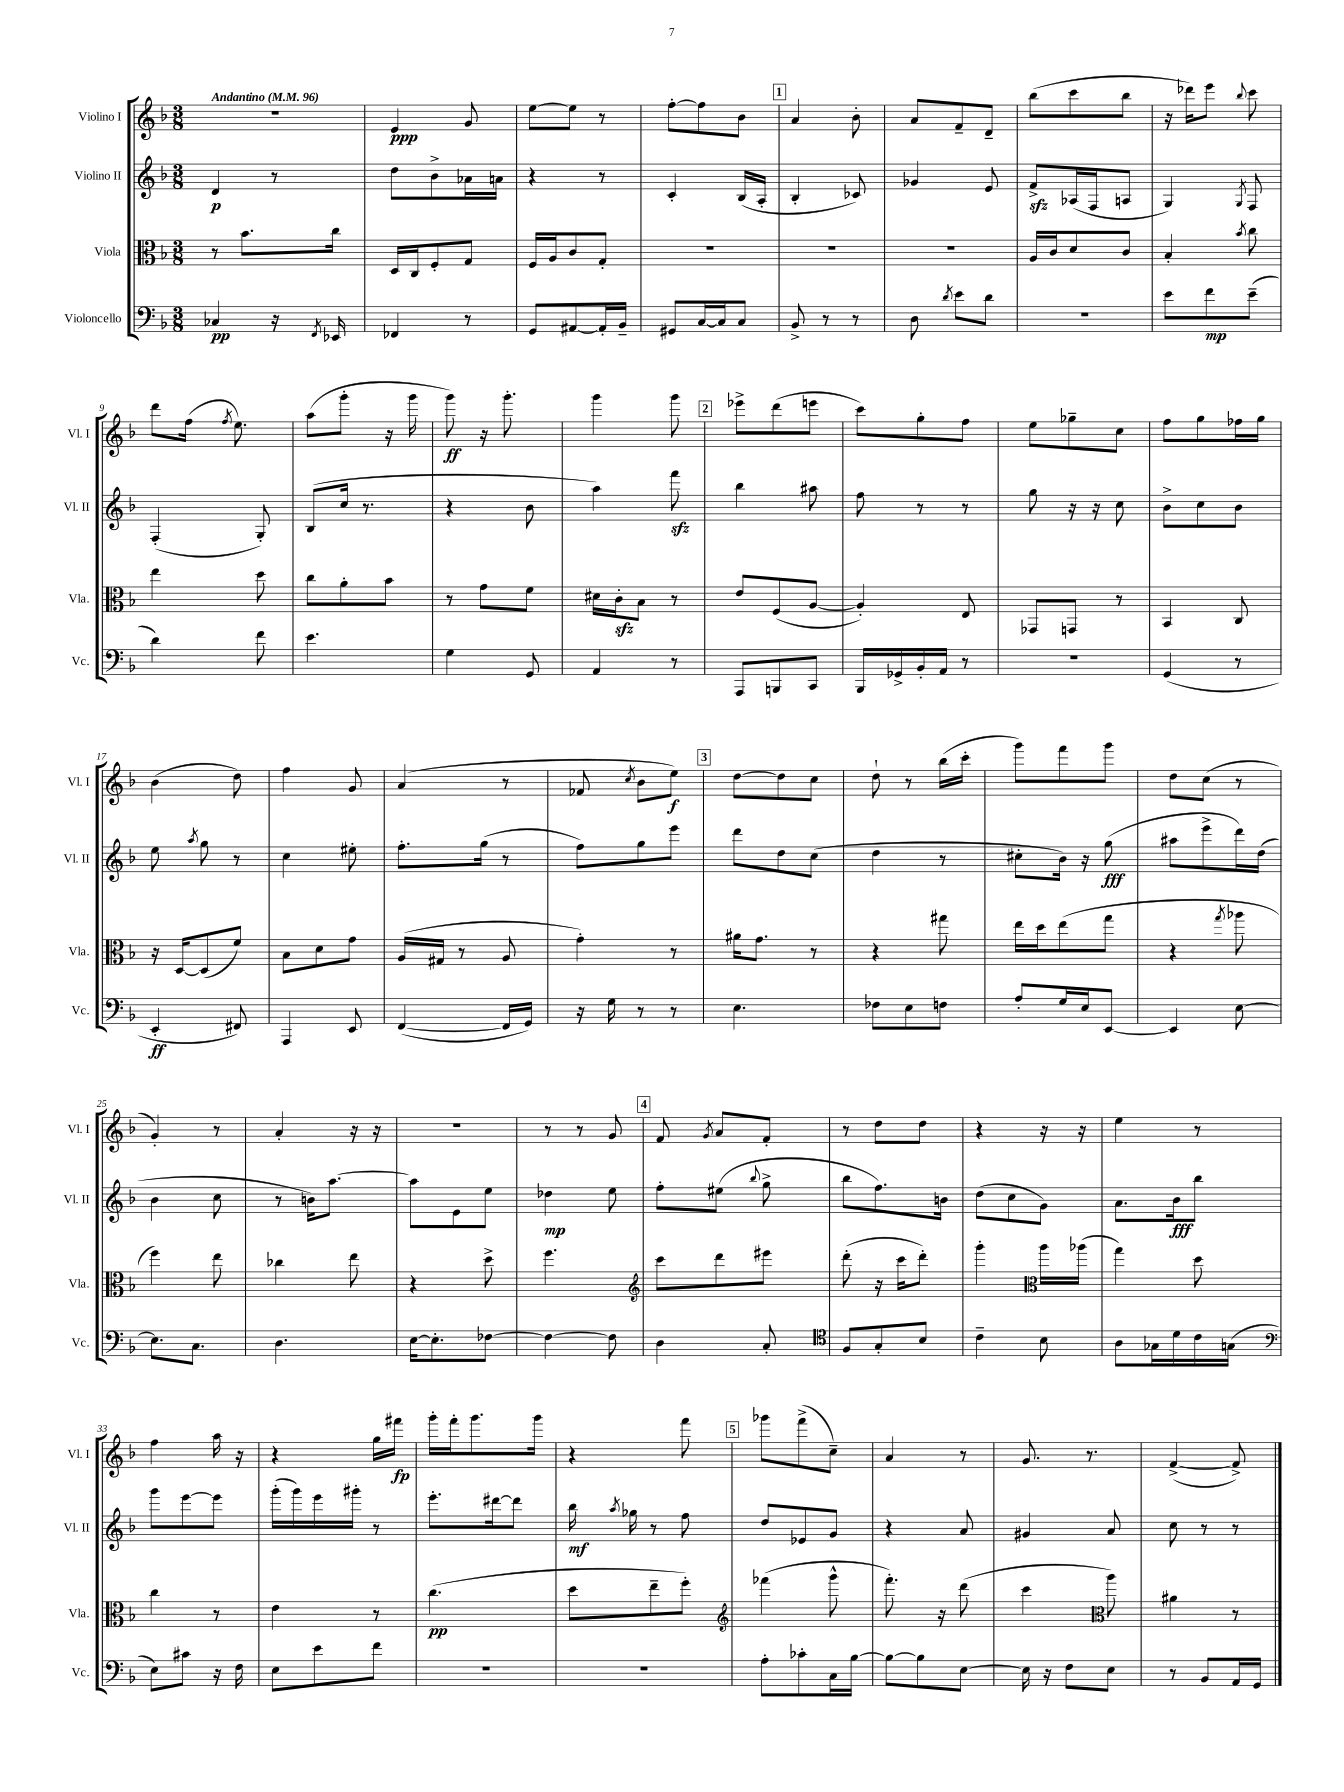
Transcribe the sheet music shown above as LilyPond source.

<<
\new StaffGroup <<
\new Staff = "s0" \with { instrumentName = "Violino I" shortInstrumentName = "Vl. I" } {
    \clef treble \key f \major \numericTimeSignature \time 3/8 \tempo "Andantino" 4 = 96
    \autoBeamOff R4. |
    e'4\ppp g'8 |
    e''8[~ e''8] r8 |
    f''8[~-. f''8 bes'8] |
    \mark \markup { \box "1" } a'4 bes'8-. |
    a'8[ f'8-- d'8]-- |
    bes''8[( c'''8 bes''8] |
    r16 des'''16[) e'''8] \appoggiatura { bes''8 } c'''8 |
    d'''8[ f''16]( \acciaccatura { f''8 } e''8.) |
    a''8[( g'''8]-. r16 g'''16 |
    g'''8\ff) r16 g'''8.-. |
    g'''4 g'''8 |
    \mark \markup { \box "2" } ees'''8[-> d'''8( e'''8] |
    c'''8[) g''8-. f''8] |
    e''8[ ges''8-- c''8] |
    f''8[ g''8 fes''16 g''16] |
    bes'4( d''8) |
    f''4 g'8 |
    a'4( r8 |
    fes'8 \acciaccatura { c''8 } bes'8[ e''8]\f) |
    \mark \markup { \box "3" } d''8[~ d''8 c''8] |
    d''8-! r8 bes''16[( c'''16]-. |
    g'''8[) f'''8 g'''8] |
    d''8[ c''8]( r8 |
    g'4-.) r8 |
    a'4-. r16 r16 |
    r4. |
    r8 r8 g'8 |
    \mark \markup { \box "4" } f'8 \acciaccatura { g'8 } a'8[ f'8]-. |
    r8 d''8[ d''8] |
    r4 r16 r16 |
    e''4 r8 |
    f''4 a''16 r16 |
    r4 g''16[ fis'''16]\fp |
    g'''16[-. f'''16-. g'''8. g'''16] |
    r4 f'''8 |
    \mark \markup { \box "5" } ges'''8[ f'''8->( c''8]--) |
    a'4 r8 |
    g'8. r8. |
    f'4~->( f'8->) \bar "|." |
}
\new Staff = "s1" \with { instrumentName = "Violino II" shortInstrumentName = "Vl. II" } {
    \clef treble \key f \major \numericTimeSignature \time 3/8
    \autoBeamOff d'4\p r8 |
    d''8[ bes'8-> aes'16 a'16] |
    r4 r8 |
    c'4-. bes16[( a16]-. |
    \mark \markup { \box "1" } bes4-. ces'8) |
    ges'4 e'8 |
    f'8[->\sfz aes16( f16 a8] |
    g4) \acciaccatura { g8 } f8 |
    f4-.( g8-.) |
    bes8[( c''16] r8. |
    r4 bes'8 |
    a''4) f'''8\sfz |
    \mark \markup { \box "2" } bes''4 ais''8 |
    f''8 r8 r8 |
    g''8 r16 r16 c''8 |
    bes'8[-> c''8 bes'8] |
    e''8 \acciaccatura { a''8 } g''8 r8 |
    c''4 eis''8-. |
    f''8.[-. g''16]( r8 |
    f''8[) g''8 e'''8] |
    \mark \markup { \box "3" } d'''8[ d''8 c''8]( |
    d''4 r8 |
    cis''8[-. bes'16]) r16 g''8\fff( |
    ais''8[ e'''8-> d'''16) d''16]( |
    bes'4 c''8 |
    r8 b'16[) a''8.]~ |
    a''8[ e'8 e''8] |
    des''4\mp e''8 |
    \mark \markup { \box "4" } f''8[-. eis''8]( \appoggiatura { bes''8 } g''8-> |
    bes''8[ f''8.) b'16] |
    d''8[( c''8 g'8]) |
    a'8.[ bes'16\fff bes''8] |
    g'''8[ e'''8~ e'''8] |
    g'''16[-.( g'''16) e'''16 gis'''16]-. r8 |
    e'''8.[-. dis'''16~ dis'''8] |
    bes''16\mf \acciaccatura { a''8 } ges''16 r8 f''8 |
    \mark \markup { \box "5" } d''8[ ees'8 g'8] |
    r4 a'8 |
    gis'4 a'8 |
    c''8 r8 r8 \bar "|." |
}
\new Staff = "s2" \with { instrumentName = "Viola" shortInstrumentName = "Vla." } {
    \clef alto \key f \major \numericTimeSignature \time 3/8
    \autoBeamOff r8 bes'8.[ c''16] |
    d16[ c16 f8-. g8] |
    f16[ a16 c'8 g8]-. |
    R4. |
    \mark \markup { \box "1" } R4. |
    R4. |
    a16[ c'16 d'8 c'8] |
    bes4-. \acciaccatura { bes'8 } c''8 |
    e''4 d''8 |
    c''8[ a'8-. bes'8] |
    r8 g'8[ f'8] |
    dis'16[ c'16-.\sfz bes8] r8 |
    \mark \markup { \box "2" } e'8[ f8( a8]~ |
    a4-.) e8 |
    ges,8[ g,8] r8 |
    bes,4 c8 |
    r16 d16[~ d8( f'8]) |
    bes8[ d'8 g'8] |
    a16[( gis16] r8 a8 |
    g'4-.) r8 |
    \mark \markup { \box "3" } ais'16[ g'8.] r8 |
    r4 gis''8 |
    e''16[ d''16 e''8( g''8] |
    r4 \acciaccatura { g''8 } aes''8 |
    f''4) e''8 |
    ces''4 e''8 |
    r4 d''8-> |
    f''4. |
    \mark \markup { \box "4" } \clef treble c'''8[ d'''8 eis'''8] |
    d'''8-.( r16 c'''16[ d'''8]-.) |
    g'''4-. \clef alto a''16[ aes''16]( |
    g''4) d''8 |
    c''4 r8 |
    e'4 r8 |
    c''4.\pp( |
    d''8[ e''8-- f''8]-.) |
    \mark \markup { \box "5" } \clef treble fes'''4( g'''8-^ |
    f'''8.-.) r16 d'''8( |
    c'''4 \clef alto a''8) |
    ais'4 r8 \bar "|." |
}
\new Staff = "s3" \with { instrumentName = "Violoncello" shortInstrumentName = "Vc." } {
    \clef bass \key f \major \numericTimeSignature \time 3/8
    \autoBeamOff ces4\pp r16 \acciaccatura { f,8 } ees,16 |
    fes,4 r8 |
    g,8[ ais,8~ ais,16-. bes,16]-- |
    gis,8[ c16~ c16 c8] |
    \mark \markup { \box "1" } bes,8-> r8 r8 |
    d8 \acciaccatura { d'8 } e'8[ d'8] |
    R4. |
    e'8[ f'8\mp e'8]--( |
    d'4) f'8 |
    e'4. |
    g4 g,8 |
    a,4 r8 |
    \mark \markup { \box "2" } a,,8[ b,,8 c,8] |
    bes,,16[ ges,16-> bes,16-. a,16] r8 |
    R4. |
    g,4( r8 |
    e,4-.\ff fis,8) |
    a,,4 e,8 |
    f,4~( f,16[ g,16]) |
    r16 g16 r8 r8 |
    \mark \markup { \box "3" } e4. |
    fes8[ e8 f8] |
    a8[-. g16 e16 e,8]~ |
    e,4 e8~ |
    e8.[ c8.] |
    d4. |
    e16[~ e8.-. fes8]~ |
    fes4~ fes8 |
    \mark \markup { \box "4" } d4 c8-. |
    \clef tenor f8[ g8-. bes8] |
    c'4-- bes8 |
    a8[ ges16 d'16 c'16 g16]( |
    \clef bass e8[) cis'8] r16 f16 |
    e8[ e'8 f'8] |
    R4. |
    R4. |
    \mark \markup { \box "5" } a8[-. ces'8-. c16 bes16]~ |
    bes8[~ bes8 e8]~ |
    e16 r16 f8[ e8] |
    r8 bes,8[ a,16 g,16] \bar "|." |
}
>>
>>
